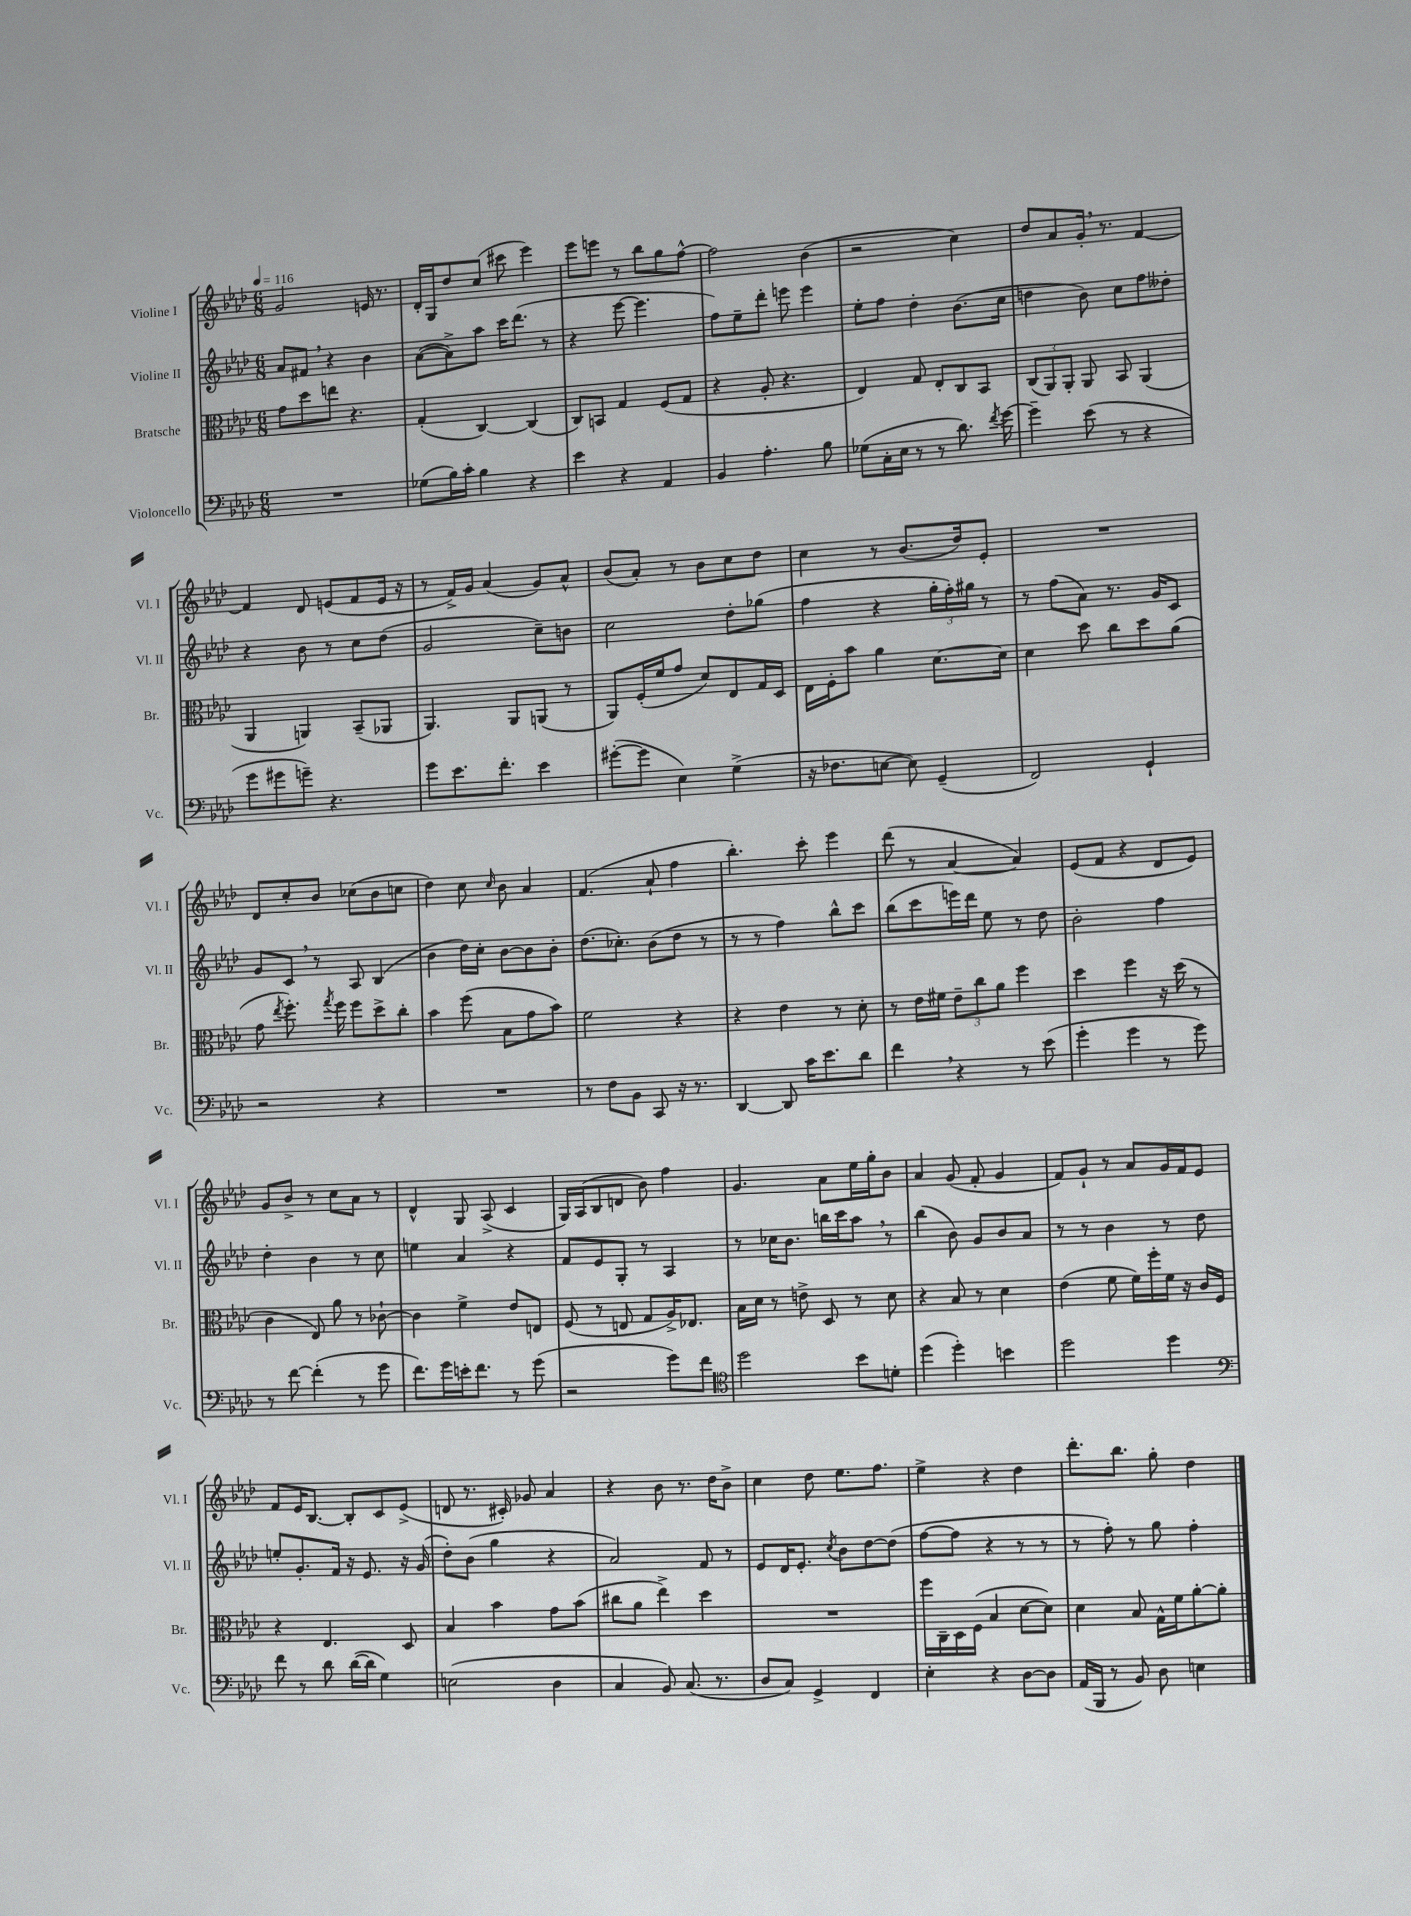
<<
\new StaffGroup <<
\new Staff = "s0" \with { instrumentName = "Violine I" shortInstrumentName = "Vl. I" } {
    \clef treble \key aes \major \numericTimeSignature \time 6/8 \tempo 4 = 116
    \autoBeamOff g'2 e'16 r8. |
    des'16[-. g16 des''8 c''8]( cis'''8 ees'''4) |
    ees'''8[ e'''8] r8 bes''8[ g''8 f''8]~-^ |
    f''2 bes'4( |
    r2 c''4) |
    des''8[ aes'8 g'16]-. \breathe r8. f'4~ |
    f'4 des'8 e'8[( f'8 e'16] r16 |
    r8 f'16[->) g'16] aes'4( g'8[) aes'8]-^ |
    bes'8[( aes'8]-.) r8 bes'8[ c''8 des''8] |
    c''4 r8 bes'8.[( des''16) ees'8]-. |
    R2. |
    des'8[ c''8-. bes'8] ces''8[( bes'8 c''8] |
    des''4) c''8 \grace { c''16 } bes'8 aes'4 |
    f'4.( aes'8-! f''4 |
    bes''4.-.) c'''8-. ees'''4 |
    des'''8( r8 aes'4~ aes'4) |
    ees'8[( f'8] r4 des'8[ ees'8]) |
    g'8[ bes'8]-> r8 c''8[ aes'8] r8 |
    des'4-^ g8 aes8->( c'4 |
    g16[) aes16( bes8 d'8] bes'8) f''4 |
    g'4. aes'8[ ees''16 g''16-. bes'8] |
    aes'4 g'8( f'8-. g'4 |
    f'8[) g'8]-! r8 aes'8[ g'16 f'16 ees'8] |
    f'8[ ees'16 bes8.]~ bes8[-. c'8 ees'8]->( |
    d'8 r8. cis'16-.) ges'8 aes'4 |
    r4 bes'8 r8. des''16[ bes'8]-> |
    c''4 des''8 ees''8.[ f''8.] |
    ees''4-> r4 des''4 |
    des'''8.[-. bes''8.] g''8-. des''4 \bar "|." |
}
\new Staff = "s1" \with { instrumentName = "Violine II" shortInstrumentName = "Vl. II" } {
    \clef treble \key aes \major \numericTimeSignature \time 6/8
    \autoBeamOff aes'8[ fis'8] \breathe r4 bes'4 |
    aes'8[~( aes'8->) aes''8] c'''16[ des'''8.]( r8 |
    r4 ees'''8~ ees'''4. |
    f''8[) ees''8-- des'''8]-. e'''8 e'''4 |
    ees''8[-. f''8] des''4-. bes'8.[( c''16] |
    d''4 bes'8) c''8[ f''8 deses''8]-. |
    r4 bes'8 r8 c''8[ des''8]( |
    g'2 c''8[--) b'8] |
    c''2 des''8[-. ges''8]( |
    f''4 r4 \tuplet 3/2 { g''16[-. f''16-.) gis''16] } r8 |
    r8 f''8[( aes'8]) r8. g'16[ c'8] |
    g'8[ c'8] \breathe r8 aes8 bes4( |
    bes'4 des''16[) c''16]-. bes'8[~ bes'8 bes'8]-. |
    des''8.[( ces''8.]-.) bes'8[( des''8] r8 |
    r8 r8 f''4) bes''8[-^ c'''8] |
    bes''8[( c'''8 e'''16) des'''16] ees''8 r8 des''8 |
    bes'2-. f''4 |
    des''4-. bes'4 r8 c''8 |
    e''4 aes'4 r4 |
    f'8[ ees'8 g8]-. r8 aes4 |
    r8 ces''16[ bes'8.] b''16[ c'''16 aes''8] \breathe r8 |
    bes''4( bes'8) g'8[ bes'8 aes'8] |
    r8 r8 bes'4 r8 des''8 |
    e''8[-. g'8.-. f'16] r16 ees'8. r16 g'16( |
    des''8[-.) bes'8]( g''4 r4 |
    aes'2) f'8 r8 |
    ees'8[ des'16 ees'8.]-. \acciaccatura { c''8 } bes'8[ des''8~ des''8]( |
    f''8[~ f''8] r4 r8 r8 |
    r8 f''8-.) r8 g''8 f''4-. \bar "|." |
}
\new Staff = "s2" \with { instrumentName = "Bratsche" shortInstrumentName = "Br." } {
    \clef alto \key aes \major \numericTimeSignature \time 6/8
    \autoBeamOff g'8[ des''8 e''8] r4. |
    g4-.( c4~) c4( |
    c8[) b,8] g4 f8[( g8] |
    r4 aes8-. r4. |
    ees4) g8 ees8[-. c8 bes,8] |
    \tuplet 3/2 { c8[( aes,8) aes,8]-. } aes,8 bes,8 aes,4( |
    aes,4 a,4) bes,8[--( aes,8] |
    aes,4.) aes,8[ a,8]( r8 |
    aes,8[) f16-.( f'16 g'8] des'8[) ees8 g16 des16] |
    ees16[ f16-. bes'8] aes'4 des'8.[~ des'16] |
    des'4 des''8 c''8[ des''8 aes'8]( |
    g'8 \acciaccatura { ees''8 } f''8.-.) \acciaccatura { g''8 } f''16 f''8[ des''8-> c''8]-. |
    bes'4 f''8( bes8[ g'8 bes'8]) |
    f'2 r4 |
    r4 ees'4 r8 des'8-. |
    r8 ees'16[ fis'16] \tuplet 3/2 { ees'8[-- c''8 aes'8] } f''4 |
    des''4 f''4 r16 des''16( r8 |
    c'4 ees8) aes'8 r8 ces'8~-! |
    ces'4 f'4-> ees'8[ e8] |
    f8( r8 e8 g8[ aes16->) ees8.] |
    bes16[ des'16] r8 e'8-> des8 r8 des'8 |
    r4 bes8 r8 des'4 |
    ees'4( f'8 f'16[) f''16-. f'16] r16 c'16[ f16] |
    r4 ees4. des8 |
    bes4 bes'4 g'8[ bes'8]( |
    cis''8[ aes'8] ees''4->) des''4 |
    R2. |
    f''16[ c16-- des16 f16]( bes4 des'8[~ des'8]) |
    des'4 bes8 g16[-^ f'16 aes'8~-. aes'8]-. \bar "|." |
}
\new Staff = "s3" \with { instrumentName = "Violoncello" shortInstrumentName = "Vc." } {
    \clef bass \key aes \major \numericTimeSignature \time 6/8
    \autoBeamOff R2. |
    ges8[( bes16) c'16]-. bes4 r4 |
    ees'4 r4 aes,4 |
    bes,4 aes4.-. bes8 |
    ges8[( c16-. ees16] r8 r8 des'8.) \acciaccatura { f'8 } g'16~ |
    g'4-- ees'8( r8 r4 |
    g'8[ gis'8 g'8]--) r4. |
    g'8[ ees'8. f'8.]-. ees'4 |
    gis'8[~-.( gis'8] ees4) g4->( |
    r16 fes8.[ e8]~ e8) g,4--( |
    f,2) g,4-! |
    r2 r4 |
    R2. |
    r8 f8[ bes,8] c,8 r16 r8. |
    des,4~ des,8 c'16[ ees'8. des'8] |
    f'4 \breathe r4 r8 ees'8( |
    g'4-. g'4 r8 g'8) |
    r8 f'8~ f'4-.( r8 g'8 |
    f'8.[) g'16 e'16-. f'8.] r8 g'8( |
    r2 g'8[) f'8] |
    \clef tenor des''2 bes'8[ d'8]-. |
    des''4( des''4-.) b'4 |
    des''2 des''4 |
    \clef bass f'8 r8 des'8 des'16[~( des'16] g4) |
    e2( des4 |
    c4 bes,8) c8.( r8. |
    des8[ c8]) g,4-> f,4 |
    ees4-. r4 des8[~ des8] |
    aes,16[( bes,,16] r8 bes,8) des8 e4 \bar "|." |
}
>>
>>
\layout { \context { \Score \remove "Bar_number_engraver" } }
